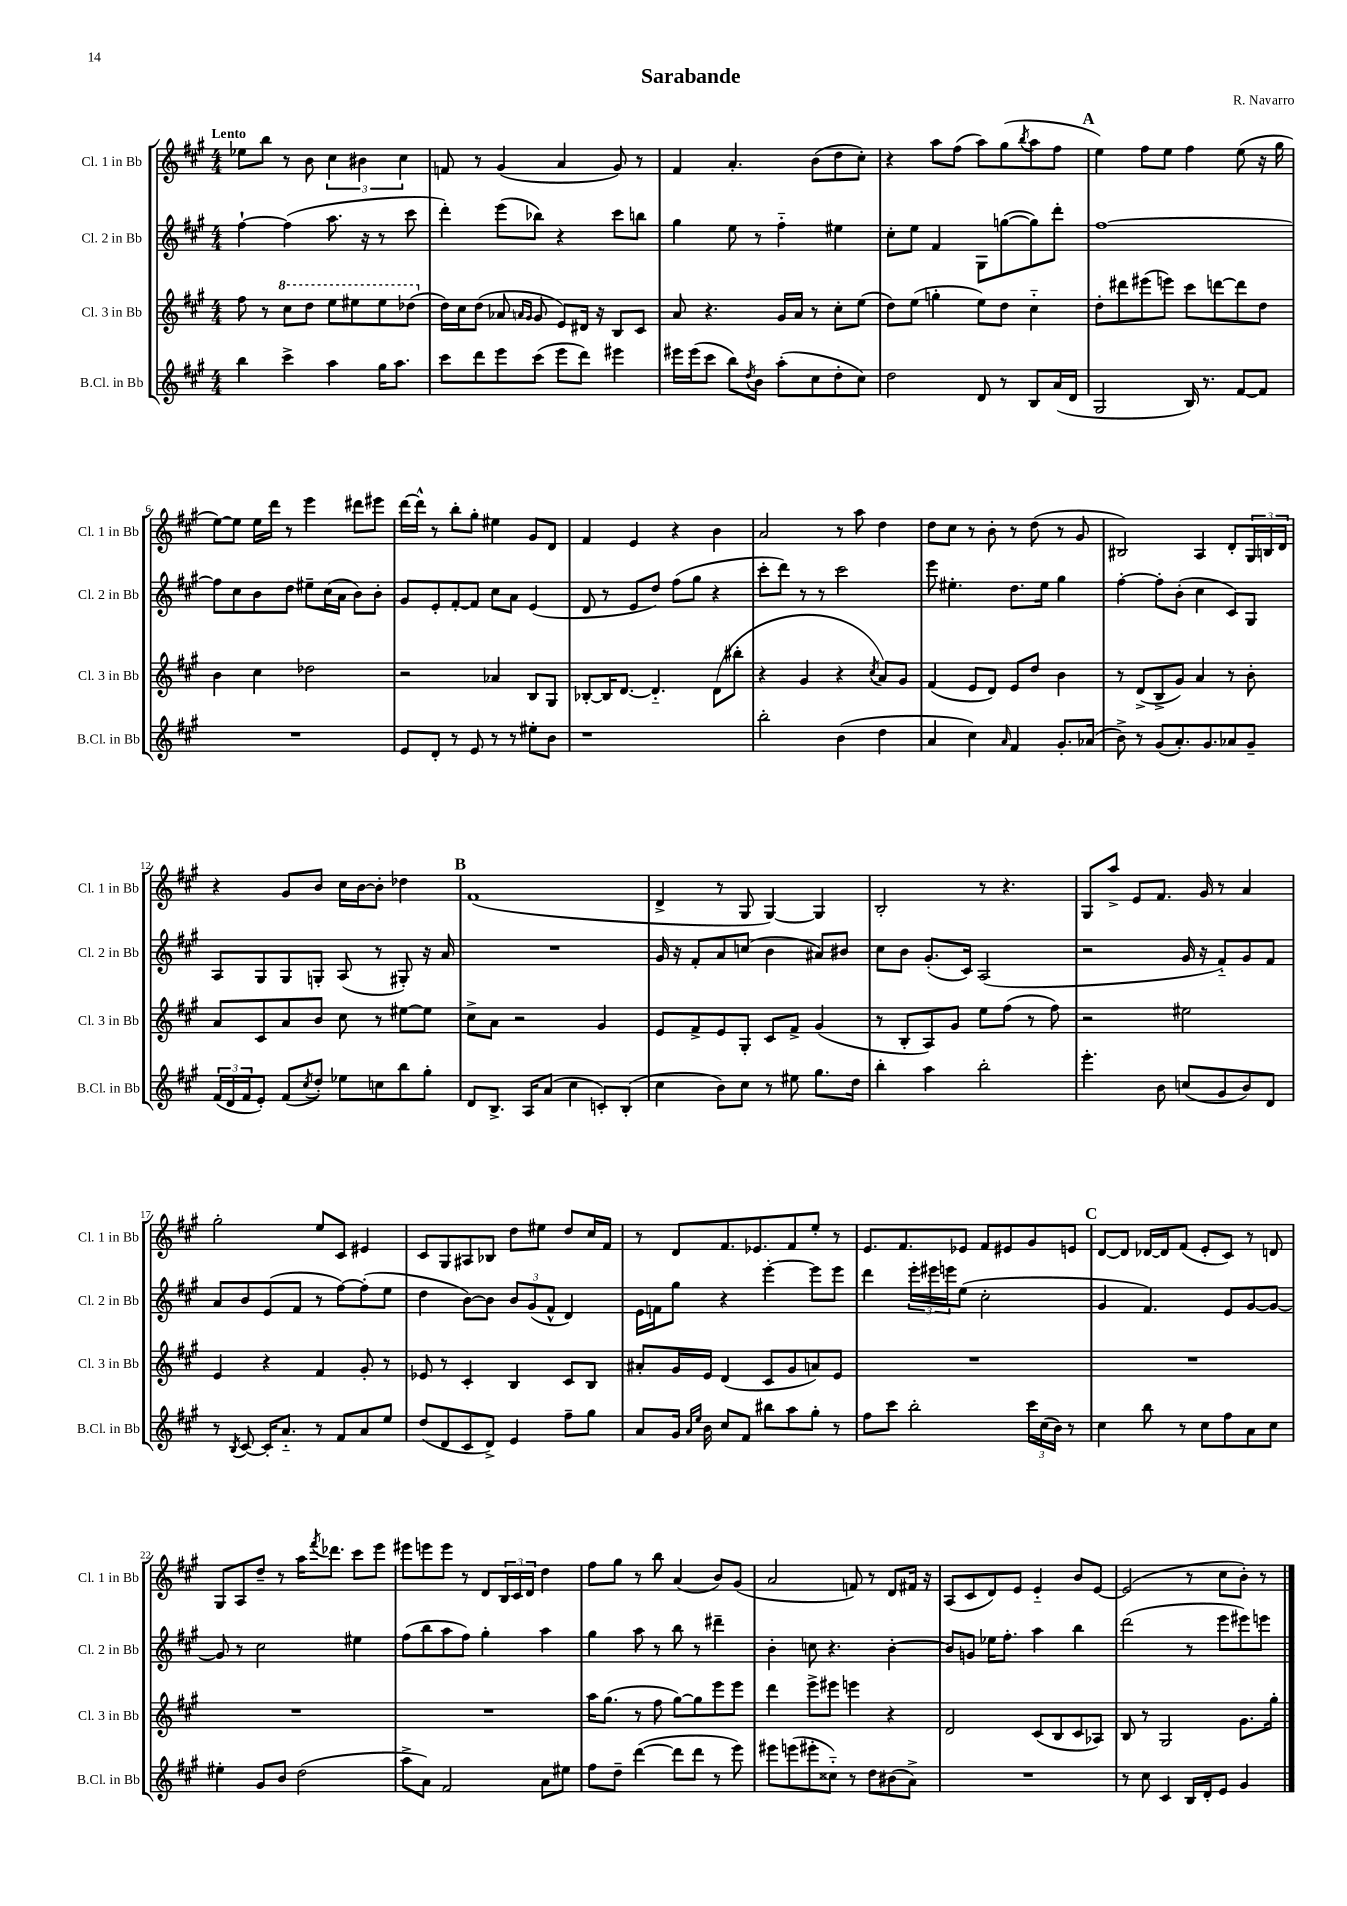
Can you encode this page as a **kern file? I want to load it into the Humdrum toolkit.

**kern	**kern	**kern	**kern
*part4	*part3	*part2	*part1
*staff4	*staff3	*staff2	*staff1
*I"B.Cl. in Bb	*I"Cl. 3 in Bb	*I"Cl. 2 in Bb	*I"Cl. 1 in Bb
*I'B.Cl. in Bb	*I'Cl. 3 in Bb	*I'Cl. 2 in Bb	*I'Cl. 1 in Bb
*clefG2	*clefG2	*clefG2	*clefG2
*k[f#c#g#]	*k[f#c#g#]	*k[f#c#g#]	*k[f#c#g#]
*M4/4	*M4/4	*M4/4	*M4/4
=1	=1	=1	=1
!	!	!	!LO:TX:a:B:t=Lento
4bb\	8ff#\	[4ff#`\	8ee-X\L
.	8r	.	8bb\J
*	*8va	*	*
4ccc#^\	8ccc#\L	(4ff#\]	8r
.	8ddd\J	.	8b\
4aa\	8eee\L	8.aa\	6cc#\
.	8eee#X\	.	.
.	.	.	6b#X\
.	.	16r	.
16gg#\KL	8eee#\	8r	.
8.aa\J	.	.	.
.	.	.	6cc#\
.	(8ddd-X\J	8ccc#\	.
=2	=2	=2	=2
*	*X8va	*	*
8ccc#\L	16dd\LL)	4ddd'\)	8fn/
.	16cc#\J	.	.
8ddd\	(8dd\J	.	8r
8eee\	8a-X/	(8eee\L	(4g#/
.	16qqan/LL	.	.
.	16qqg#/JJ	.	.
(8ccc#\J	8g#/	8bb-X\J)	.
8eee\L	8e/L)	4r	4a/
8ddd\J)	16d#X/Jk	.	.
.	16r	.	.
4eee#X\	8B/L	8ccc#\L	8g#/)
.	8c#/J	8bbn\J	8r
=3	=3	=3	=3
16eee#X\LL	8a/	4gg#\	4f#/
(16eee#\J	.	.	.
8ccc#\J	4.r	.	.
8bb\L)	.	8ee\	4.a'/
8qdd/	.	.	.
8b\J	.	8r	.
(8aa'\L	16g#/LL	4ff#\	.
.	16a/JJ	.	.
8cc#\	8r	.	(8b\L
8dd'\	8cc#'\L	4ee#X\	8dd\
8cc#\J)	(8ee\J	.	8cc#'\J)
=4	=4	=4	=4
2dd\	8dd\L)	8cc#'\L	4r
.	(8ee\J	8ee\J	.
.	4ggn'\	4f#/	8aa\L
.	.	.	(8ff#\J
8d/	8ee\L)	8G#\L	8aa\L)
8r	8dd\J	([8ggn\	(8gg#\
.	.	.	8qbb/
8B/L	4cc#\	8gg\])	8aa\
(16a/L	.	8ddd'\J	8ff#\J
16d/JJ	.	.	.
!!LO:REH:place=s1:t=A
=5	=5	=5	=5
2G#/	8dd'\L	[1ff#	4ee\)
.	8ddd#X\	.	.
.	(8eee#X\	.	8ff#\L
.	8eeen\J)	.	8ee\J
16B/)	8ccc#\L	.	4ff#\
8.r	.	.	.
.	[8dddn\	.	.
[8f#/L	8ddd\]	.	(8ee\
8f#/J]	8dd\J	.	16r
.	.	.	16gg#\
!!LO:LB:g=z
=6	=6	=6	=6
1r	4b\	8ff#\L]	[8ee\L)
.	.	8cc#\	8ee\J]
.	4cc#\	8b\	16ee\LL
.	.	.	16ddd\JJ
.	.	8dd\J	8r
.	2dd-X\	8ee#X~\L	4eee\
.	.	(16cc#\L	.
.	.	16a\JJ	.
.	.	8b\L)	8ddd#X\L
.	.	8b'\J	8eee#X\J
=7	=7	=7	=7
8e/L	2r	8g#/L	[16ddd\LL
.	.	.	16ddd^^\JJ]
8d'/J	.	8e'/	8r
8r	.	[8f#'/	8bb'\L
8e/	.	8f#/J]	8gg#'\J
8r	4a-X/	8cc#\L	4ee#X\
8r	.	8a\J	.
8ee#X'\L	8B/L	(4e/	8g#/L
8b\J	8G#/J	.	8d/J
=8	=8	=8	=8
1r	[8B-X'/L	8d/	4f#/
.	16B-/K]	8r	.
.	[8.d/J	.	.
.	.	8e/L	4e/
.	4.d/]	8dd/J)	.
.	.	(8ff#\L	4r
.	.	8gg#\J	.
.	(8d\L	4r	4b\
.	8bb#X'\J	.	.
=9	=9	=9	=9
2bb'\	4r	8ccc#'\L	2a/
.	.	8ddd\J)	.
.	4g#/	8r	.
.	.	8r	.
(4b\	4r	2ccc#\	8r
.	.	.	8aa\
.	8qcc#/	.	.
4dd\	8a/L)	.	4dd\
.	8g#/J	.	.
=10	=10	=10	=10
4a/	(4f#/	8eee\	8dd\L
.	.	4.ee#X'\	8cc#\J
4cc#\)	8e/L	.	8r
.	8d/J)	.	8b'\
16qqa/	.	.	.
4f#/	8e/L	8.dd\L	8r
.	8dd/J	.	(8dd\
.	.	16ee#\Jk	.
8.g#'/L	4b\	4gg#\	8r
.	.	.	8g#/
(16a-X/Jk	.	.	.
=11	=11	=11	=11
8b^\)	8r	[4ff#'\	2B#X/)
8r	(8d^/L	.	.
(8g#/L	8B^/	8ff#'\L]	.
8.a'/)	8g#/J)	(8b'\J	.
.	4a/	4cc#\	4A/
8.g#/	.	.	.
8a-X/	8r	8c#/L)	8d'/L
8g#~/J	8b'\	8G#/J	24G#/L
.	.	.	24Bn/
.	.	.	24d/JJ
!!LO:LB:g=z
=12	=12	=12	=12
(24f#/LL	8a/L	8A/L	4r
24d/	.	.	.
24f#/J	.	.	.
8e'/J)	8c#/	8G#/	.
(8f#/L	8a/	8G#/	8g#/L
8qcc#/	.	.	.
8dd'/J)	8b/J	8Gn'/J	8b/J
8ee-X\L	8cc#\	(8A/	16cc#\LL
.	.	.	[16b\J
8ccn\	8r	8r	8b'\J]
8bb\	[8ee#X\L	8G#X'/)	4dd-X\
8gg#'\J	8ee#\J]	16r	.
.	.	16a/	.
!!LO:REH:place=s1:t=B
=13	=13	=13	=13
8d/L	8cc#^\L	1r	(1f#
8.B^/J	8a\J	.	.
.	2r	.	.
16A/KL	.	.	.
(8a/J	.	.	.
4cc#\	.	.	.
8cn'/L)	4g#/	.	.
(8B'/J	.	.	.
=14	=14	=14	=14
4cc#\	8e/L	16g#/	4d^/
.	.	16r	.
.	8f#^/	8f#'/L	.
8b\L)	8e/	8a/	8r
8cc#\J	8G#'/J	(8ccn/J	8G#/
8r	8c#/L	4b\	[4G#/)
8ee#X\	8f#^/J	.	.
8.gg#\L	(4g#/	8a#X/L)	4G#/]
.	.	8b#X/J	.
16dd\Jk	.	.	.
=15	=15	=15	=15
4bb'\	8r	8cc#\L	2B'/
.	8B'/L	8b\J	.
4aa\	8A/)	(8.g#'/L	.
.	8g#/J	.	.
.	.	16c#/Jk)	.
2bb'\	8ee\L	(2A/	8r
.	(8ff#\J	.	4.r
.	8r	.	.
.	8ff#\)	.	.
=16	=16	=16	=16
4.eee'\	2r	2r	8G#/L
.	.	.	8aa^/J
.	.	.	8e/L
8b\	.	.	8.f#/J
(8ccn/L	2ee#X\	16g#/	.
.	.	16r	16g#/
8g#/	.	8f#/L)	8r
8b/)	.	8g#/	4a/
8d/J	.	8f#/J	.
!!LO:LB:g=z
=17	=17	=17	=17
8r	4e/	8a/L	2gg#'\
8qB/	.	.	.
[8c#/	.	8b/	.
16c#'/KL]	4r	(8e/	.
8.a/J	.	.	.
.	.	8f#/J	.
8r	4f#/	8r	8ee/L
8f#/L	.	[8ff#\L)	8c#/J
8a/	8g#'/	(8ff#'\]	4e#X/
8ee/J	8r	8ee\J	.
=18	=18	=18	=18
(8dd/L	8e-X/	4dd\	8c#/L
8d/	8r	.	8G#/
8c#/	4c#'/	[8b\L)	8A#X/
8d^/J)	.	8b\J]	8B-X/J
4e/	4B/	12b/L	8dd\L
.	.	(12g#/	.
.	.	.	8ee#X\J
.	.	12f#^^/J	.
8ff#~\L	8c#/L	4d/)	8dd/L
8gg#\J	8B/J	.	16cc#/L
.	.	.	16f#/JJ
=19	=19	=19	=19
8a/L	8a#X'/L	16e\LL	8r
.	.	16fn\J	.
16g#/Jk	16g#/L	8gg#\J	8d/L
16qqa/LL	.	.	.
16qqee/JJ	.	.	.
16b\	16e/JJ	.	.
8cc#/L	(4d/	4r	8.f#/
8f#/J	.	.	.
.	.	.	8.e-X/
8bb#X\L	8c#/L	[4eee'\	.
8aa\	8g#/	.	8f#/
8gg#'\J	8an/)	8eee\L]	8ee'/J
8r	8e/J	8eee\J	8r
=20	=20	=20	=20
8ff#\L	1r	4ddd\	8.e/L
8ccc#\J	.	.	.
.	.	.	8.f#/
2bb'\	.	24eee'\LL	.
.	.	24eee#X\	.
.	.	24eeen\J	.
.	.	(8ee\J	8e-X/J
.	.	2cc#'\	8f#/L
.	.	.	8e#X/
24ccc#\LL	.	.	8g#/
(24cc#\	.	.	.
24b\JJ)	.	.	.
8r	.	.	8en/J
!!LO:REH:place=s1:t=C
=21	=21	=21	=21
4cc#\	1r	4g#/	[8d/L
.	.	.	8d/J]
8bb\	.	4.f#/)	[16d-X/LL
.	.	.	16d-/J]
8r	.	.	(8f#/J
8cc#\L	.	.	8e'/L
8ff#\	.	8e/L	8c#/J)
8a\	.	[8g#/	8r
8cc#\J	.	8g#/J_	8dn/
!!LO:LB:g=z
=22	=22	=22	=22
4ee#X'\	1r	8g#/]	8G#/L
.	.	8r	8A/
8g#/L	.	2cc#\	8dd~/J
8b/J	.	.	8r
(2dd\	.	.	16aa\KL
.	.	.	8qfff#/
.	.	.	8.ddd-X\J
.	.	4ee#X\	8ccc#\L
.	.	.	8eee\J
=23	=23	=23	=23
8aa^\L	1r	(8ff#\L	8eee#X\L
8a\J)	.	8bb\	8eeen\
2f#/	.	8aa\	8eee\J
.	.	8ff#\J)	8r
.	.	4gg#'\	8d/L
.	.	.	24B/L
.	.	.	24c#/
.	.	.	24d/JJ
8a\L	.	4aa\	4dd\
8ee#X\J	.	.	.
=24	=24	=24	=24
8ff#\L	16aa\KL	4gg#\	8ff#\L
.	(8.gg#\J	.	.
8dd~\J	.	.	8gg#\J
([4ddd\	8r	8aa\	8r
.	8ff#\	8r	8bb\
8ddd\L]	[8gg#\L)	8bb\	(4a/
8ddd\J	8gg#\]	8r	.
8r	8eee\	4ddd#X~\	8b/L)
8eee\)	8eee\J	.	(8g#/J
=25	=25	=25	=25
8eee#X\L	4ddd\	4b'\	2a/
(8eeen\	.	.	.
8eee#X'\	8eee^\L	8ccn\	.
8cc##X\J)	8eee#X\J	4.r	.
8r	4eeen\	.	8fn/)
8dd\L	.	.	8r
(8b#X\	4r	[4b'\	8d/L
8a^\J)	.	.	16f#X/Jk
.	.	.	16r
=26	=26	=26	=26
1r	2d/	8b/L]	(8A/L
.	.	8gn/J	8c#/
.	.	16ee-X\KL	8d/)
.	.	8.ff#'\J	.
.	.	.	8e/J
.	(8c#/L	4aa\	4e/
.	8B/	.	.
.	8c#/	4bb\	8b/L
.	8A-X/J)	.	[8e/J
=27	=27	=27	=27
8r	8B/	(2ddd\	(2e/]
8cc#\	8r	.	.
4c#/	2G#/	.	.
16B/LL	.	8r	8r
16d'/J	.	.	.
8e/J	.	8eee\L	8cc#\L
4g#/	8.g#\L	8eee#X\)	8b'\J)
.	.	8eeen\J	8r
.	16gg#'\Jk	.	.
==	==	==	==
*-	*-	*-	*-
